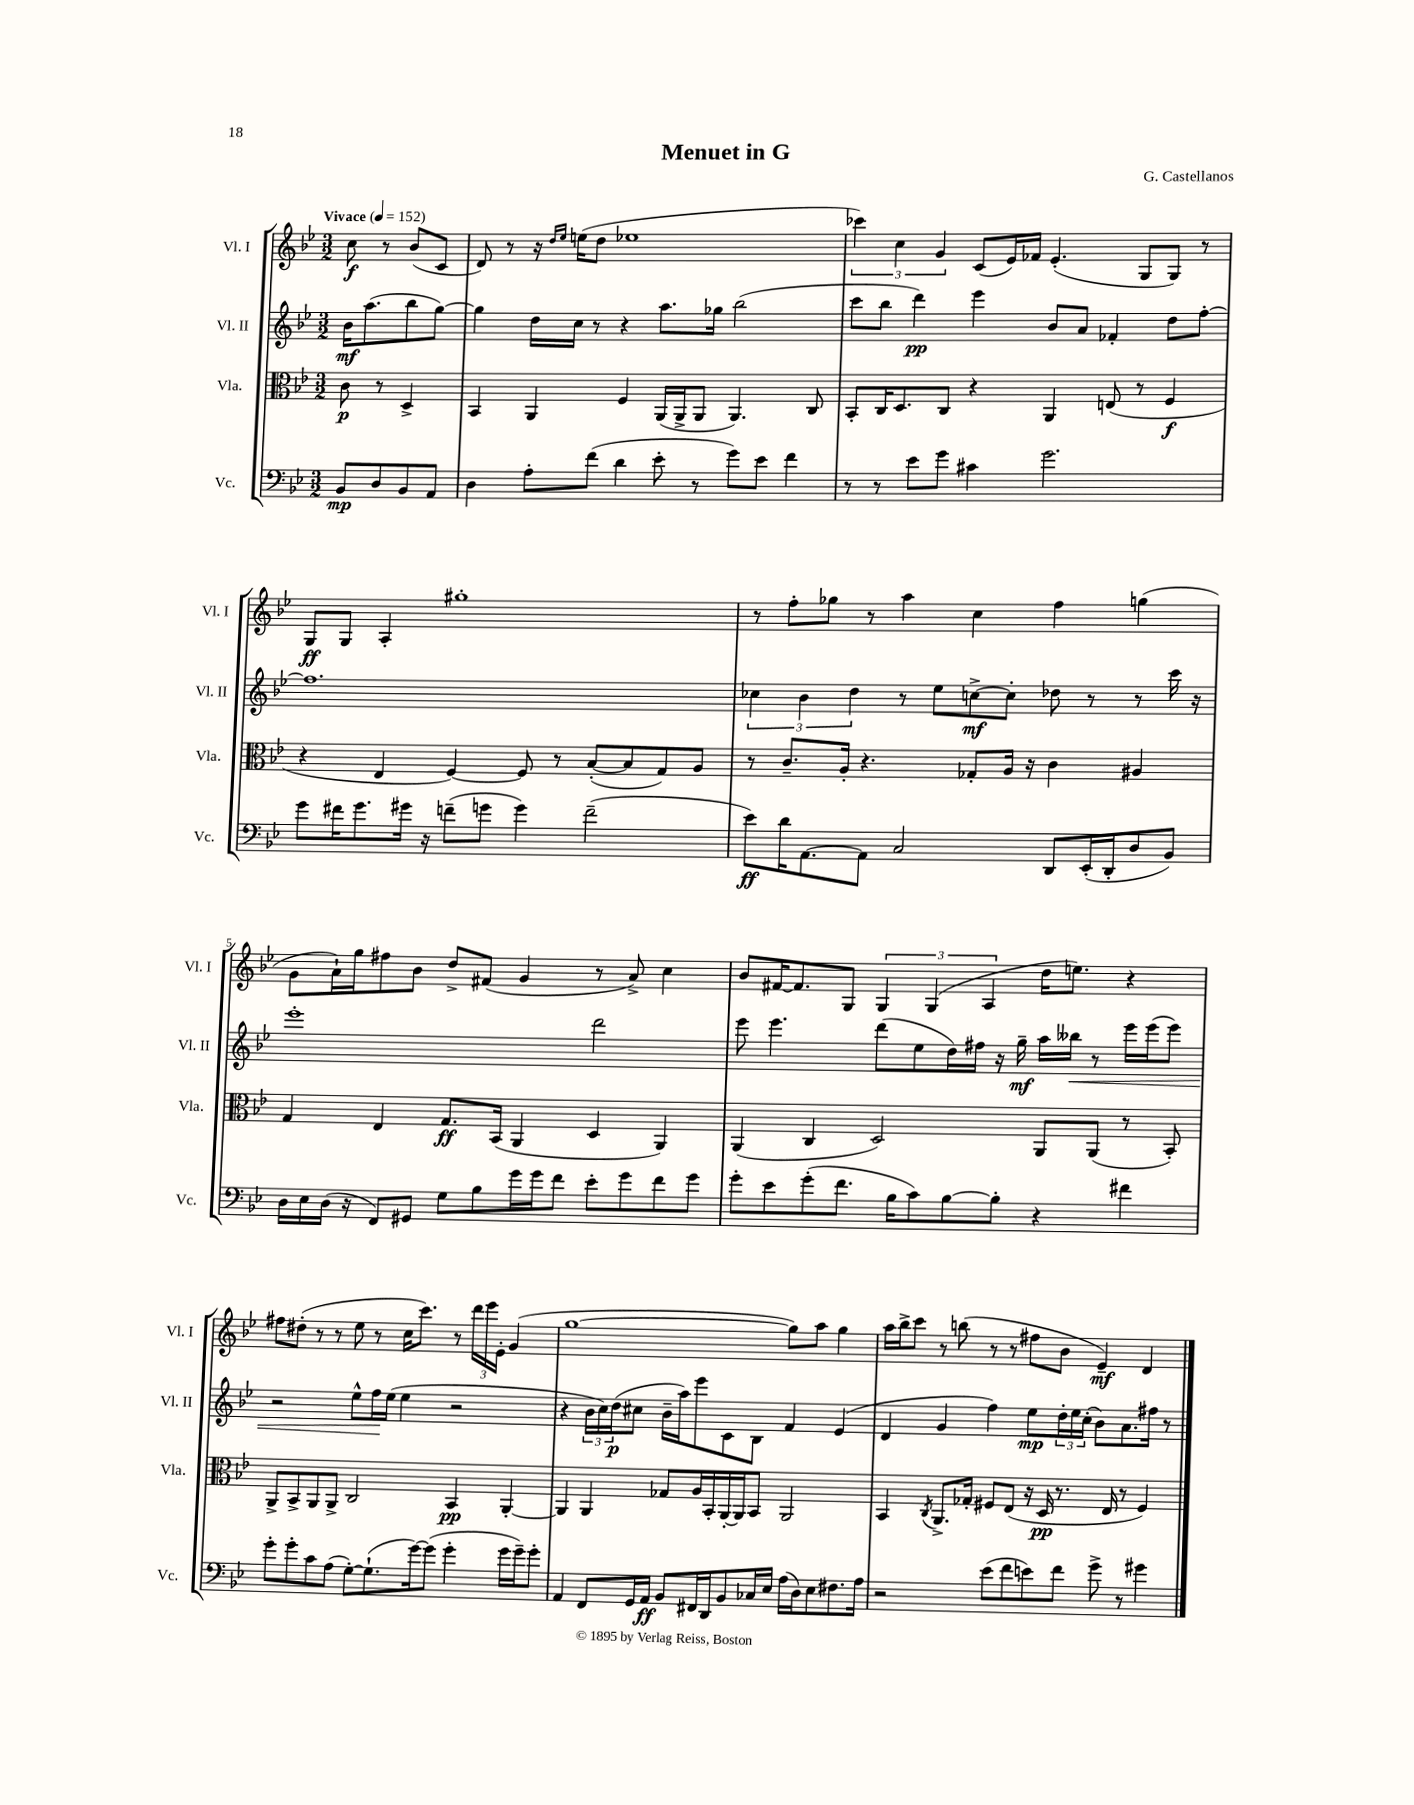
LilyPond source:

\header { title = "Menuet in G" composer = "G. Castellanos" }
<<
\new StaffGroup <<
\new Staff = "s0" \with { instrumentName = "Vl. I" shortInstrumentName = "Vl. I" } {
    \clef treble \key bes \major \numericTimeSignature \time 3/2 \partial 2 \tempo "Vivace" 4 = 152
    c''8\f r8 bes'8( c'8 |
    d'8) r8 r16 \grace { d''16 ees''16 } e''16( d''8 ees''1 |
    \tuplet 3/2 { ces'''4) c''4 g'4 } c'8( ees'16) fes'16 ees'4.-.( g8 g8) r8 |
    g8\ff g8 a4-. gis''1-. |
    r8 f''8-. ges''8 r8 a''4 c''4 f''4 g''4( |
    g'8 a'16-!) g''16 fis''8 bes'8 d''8-> fis'8( g'4 r8 a'8->) c''4 |
    bes'8 fis'16~ fis'8. g8 \tuplet 3/2 { g4 g4( a4 } d''16 e''8.) r4 |
    fis''8 dis''8-.( r8 r8 ees''8 r8 c''16 c'''8.) r8 \tuplet 3/2 { d'''16 ees'''16 ees'16-. } g'4( |
    g''1~ g''8) a''8 g''4 |
    a''16 bes''16-> c'''8 r8 b''8( r8 r8 fis''8 bes'8 ees'4--\mf) d'4 \bar "|." |
}
\new Staff = "s1" \with { instrumentName = "Vl. II" shortInstrumentName = "Vl. II" } {
    \clef treble \key bes \major \numericTimeSignature \time 3/2 \partial 2
    bes'16\mf a''8.( bes''8 g''8~) |
    g''4 d''16 c''16 r8 r4 a''8. ges''16 bes''2( |
    c'''8 bes''8 d'''4\pp) ees'''4 bes'8 a'8 fes'4-. d''8 f''8~-. |
    f''1. |
    \tuplet 3/2 { ces''4 bes'4 d''4 } r8 ees''8 c''8~->\mf c''8-. des''8 r8 r8 c'''16 r16 |
    ees'''1-. d'''2 |
    ees'''8 ees'''4. d'''8( ees''8 d''16) fis''16 r16 g''16--\mf a''16 beses''16\< r8 ees'''16 ees'''16( ees'''8) |
    r2 ees''8-^ f''16\! ees''16( ees''4 r2 |
    r4 \tuplet 3/2 { bes'16 c''16) d''16\p( } cis''8 bes'16-- a''16) ees'''8 c'8 bes8 f'4 ees'4( |
    d'4 g'4 f''4) ees''8\mp \tuplet 3/2 { d''16-. ees''16 c''16-.( } bes'8) a'8. fis''16 r8 \bar "|." |
}
\new Staff = "s2" \with { instrumentName = "Vla." shortInstrumentName = "Vla." } {
    \clef alto \key bes \major \numericTimeSignature \time 3/2 \partial 2
    c'8\p r8 d4-> |
    bes,4 a,4 f4 a,16( a,16-> a,8 a,4.) c8 |
    bes,8-. c16 d8. c8 r4 a,4 e8( r8 f4\f |
    r4 ees4 f4~) f8 r8 bes8~-.( bes8 g8) a8 |
    r8 c'8.-- a16-. r4. ges8-. a16 r16 c'4 ais4 |
    g4 ees4 g8.\ff bes,16( a,4 d4 a,4) |
    a,4( c4 d2) a,8 a,8( r8 bes,8-.) |
    a,8-> bes,8-> a,8 a,8-> c2 bes,4\pp a,4~-. |
    a,4 a,4 ges8 a16 bes,16-. a,16~-. a,16 bes,8 a,2 |
    bes,4 \acciaccatura { c8 } a,8.-> ges16-. fis8 ees8( r16 d16\pp r8. ees16 r8 fis4) \bar "|." |
}
\new Staff = "s3" \with { instrumentName = "Vc." shortInstrumentName = "Vc." } {
    \clef bass \key bes \major \numericTimeSignature \time 3/2 \partial 2
    bes,8\mp d8 bes,8 a,8 |
    d4 a8-. f'8( d'4 ees'8-. r8 g'8) ees'8 f'4 |
    r8 r8 ees'8 g'8 cis'4 g'2. |
    g'8 fis'16 g'8. gis'16 r16 f'8--( g'8 g'4) f'2--( |
    ees'8\ff) d'16 a,8.~ a,8 c2 d,8 ees,16-.( d,16-. d8 bes,8) |
    d16 ees16 d16( r16 f,8) gis,8 g8 bes8 g'16 g'16 f'8 ees'8-. g'8 f'8 g'8 |
    g'8-. ees'8 g'8-.( f'8. bes16 c'8) bes8~ bes8-. r4 fis'4 |
    g'8-. g'8-. c'8 a8( g8~-.) g8.-!( g'16~) g'8( g'4-. g'16 g'16--) g'8-. |
    a,4 f,8 g,16 a,16\ff bes,8 fis,16 d,16 bes,8 ces16 ees16 a16( d16) ees8 fis8. a16 |
    r2 ees'8( f'8 e'8) f'8 g'8-> r8 gis'4 \bar "|." |
}
>>
>>
\layout { \context { \Score \override BarNumber.break-visibility = ##(#f #t #t) barNumberVisibility = #(every-nth-bar-number-visible 5) } }
